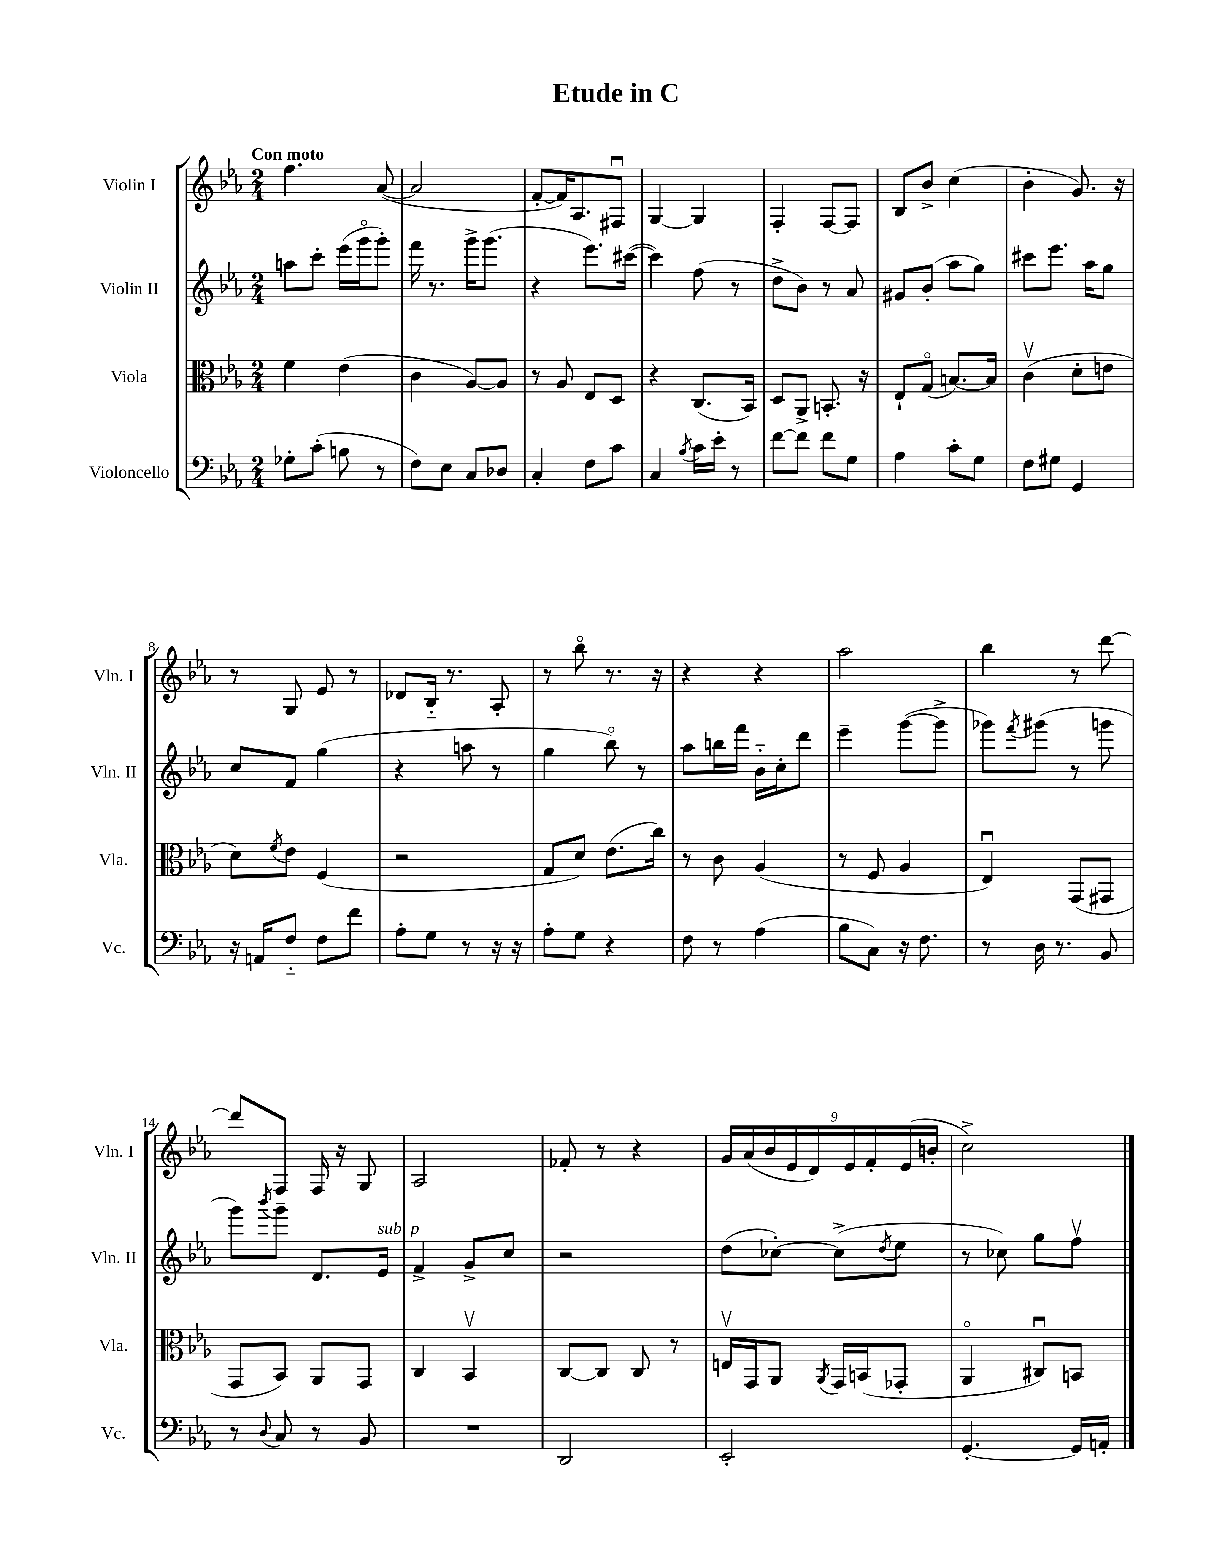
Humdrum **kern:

**kern	**kern	**kern	**kern
*part4	*part3	*part2	*part1
*staff4	*staff3	*staff2	*staff1
*I"Violoncello	*I"Viola	*I"Violin II	*I"Violin I
*I'Vc.	*I'Vla.	*I'Vln. II	*I'Vln. I
*clefF4	*clefC3	*clefG2	*clefG2
*k[b-e-a-]	*k[b-e-a-]	*k[b-e-a-]	*k[b-e-a-]
*M2/4	*M2/4	*M2/4	*M2/4
=1	=1	=1	=1
!	!	!	!LO:TX:a:B:t=Con moto
8G-X'\L	4f\	8aan\L	4.ff\
(8c'\J	.	8ccc'\J	.
8Bn\	(4e-\	(16eee-\LL	.
.	.	16ggg\J	.
8r	.	8ggg'\J)	([8a-/
=2	=2	=2	=2
8F\L)	4c\	16fff\	2a-/]
.	.	8.r	.
8E-\J	.	.	.
8C/L	[8A-/L)	16ggg^\KL	.
.	.	(8.ggg\J	.
8D-X/J	8A-/J]	.	.
=3	=3	=3	=3
4C'/	8r	4r	[8f'/L
.	8A-/	.	16f/K])
.	.	.	8.A-/
8F\L	8E-/L	8.eee-\L)	.
8c\J	8D/J	.	8F#Xu/J
.	.	([16ccc#X\Jk	.
=4	=4	=4	=4
4C/	4r	4ccc#\])	[4G/
8qB-/	.	.	.
16c\LL	(8.C/L	(8ff\	4G/]
16e-'\JJ	.	.	.
8r	.	8r	.
.	16BB-/Jk)	.	.
=5	=5	=5	=5
[8f\L	8D/L	8dd^\L	4F'/
8f\J]	8AA-^/J	8b-\J)	.
8f\L	8.BBn'/	8r	[8F/L
8G\J	.	8a-/	8F/J]
.	16r	.	.
=6	=6	=6	=6
4A-\	8E-`/L	8g#X/L	8B-/L
.	(8G/J	(8b-'/J	8b-^/J
8c'\L	[8.Bn/L)	8aa-\L	(4cc\
8G\J	.	8gg\J)	.
.	16B/Jk]	.	.
=7	=7	=7	=7
8F\L	(4cv\	8ccc#X\L	4b-'\
8G#X\J	.	8.eee-\J	.
4GG/	8d'\L	.	8.g/)
.	.	16aa-\KL	.
.	8en\J	8gg\J	.
.	.	.	16r
!!LO:LB:g=z
=8	=8	=8	=8
16r	8d\L)	8cc/L	8r
16AAn/KL	.	.	.
.	8qf/	.	.
8F/J	8e-\J	8f/J	8G/
8F\L	(4F/	(4gg\	8e-/
8f\J	.	.	8r
=9	=9	=9	=9
8A-'\L	2r	4r	8d-X/L
8G\J	.	.	16B-/Jk
.	.	.	8.r
8r	.	8aan\	.
16r	.	8r	8A-'/
16r	.	.	.
=10	=10	=10	=10
8A-'\L	8G/L	4gg\	8r
8G\J	8d/J)	.	8bb-\
4r	(8.e-\L	8bb-\)	8.r
.	.	8r	.
.	16cc\Jk)	.	16r
=11	=11	=11	=11
8F\	8r	8aa-\L	4r
8r	8c\	16bbn\L	.
.	.	16fff\JJ	.
(4A-\	(4A-/	16b-\LL	4r
.	.	16cc'\J	.
.	.	8ddd\J	.
=12	=12	=12	=12
8B-\L	8r	4eee-~\	2aa-\
8C\J)	8F/	.	.
16r	4A-/	([8ggg\L	.
8.F\	.	.	.
.	.	8ggg^\J]	.
=13	=13	=13	=13
8r	4E-u/)	8ggg-X\L)	4bb-\
.	.	8qfff/	.
16D\	.	(8ggg#X\J	.
8.r	.	.	.
.	(8GG/L	8r	8r
8BB-/	8GG#X/J	8gggn\	[8ddd\
!!LO:LB:g=z
=14	=14	=14	=14
8r	8GG/L	8ggg\L)	8ddd/L]
8qqD/	.	8qbbb-/	.
8C/	8BB-/J)	8ggg~\J	8F/J
8r	8AA-/L	8.d/L	16F/
.	.	.	16r
8BB-/	8GG/J	.	8G/
!	!	!LO:TX:a:i:t=sub. p	!
.	.	16e-/Jk	.
=15	=15	=15	=15
2r	4C/	4f^/	2A-/
.	4BB-v/	8g^/L	.
.	.	8cc/J	.
=16	=16	=16	=16
2DD/	[8C/L	2r	8f-X'/
.	8C/J]	.	8r
.	8C/	.	4r
.	8r	.	.
=17	=17	=17	=17
2EE-'/	16Env/LL	(8dd\L	18g/LL
.	.	.	(18a-/
.	16GG/J	.	.
.	.	.	18b-/
.	8AA-/J	[8cc-X'\J)	.
.	.	.	18e-/
.	.	.	18d/)
.	8qAA-/	.	.
.	16GG/LL	(8cc-^\L]	.
.	.	.	18e-/
.	(16BBn/J	.	.
.	.	.	18f'/
.	.	8qdd/	.
.	8GG-X'/J	8ee-\J	.
.	.	.	(18e-/
.	.	.	18bn'/JJ
=18	=18	=18	=18
[4.GG'/	4AA-/	8r	2cc^\)
.	.	8cc-X\)	.
.	8C#Xu/L)	8gg\L	.
16GG/LL]	8BBn/J	8ffv\J	.
16AAn'/JJ	.	.	.
==	==	==	==
*-	*-	*-	*-
